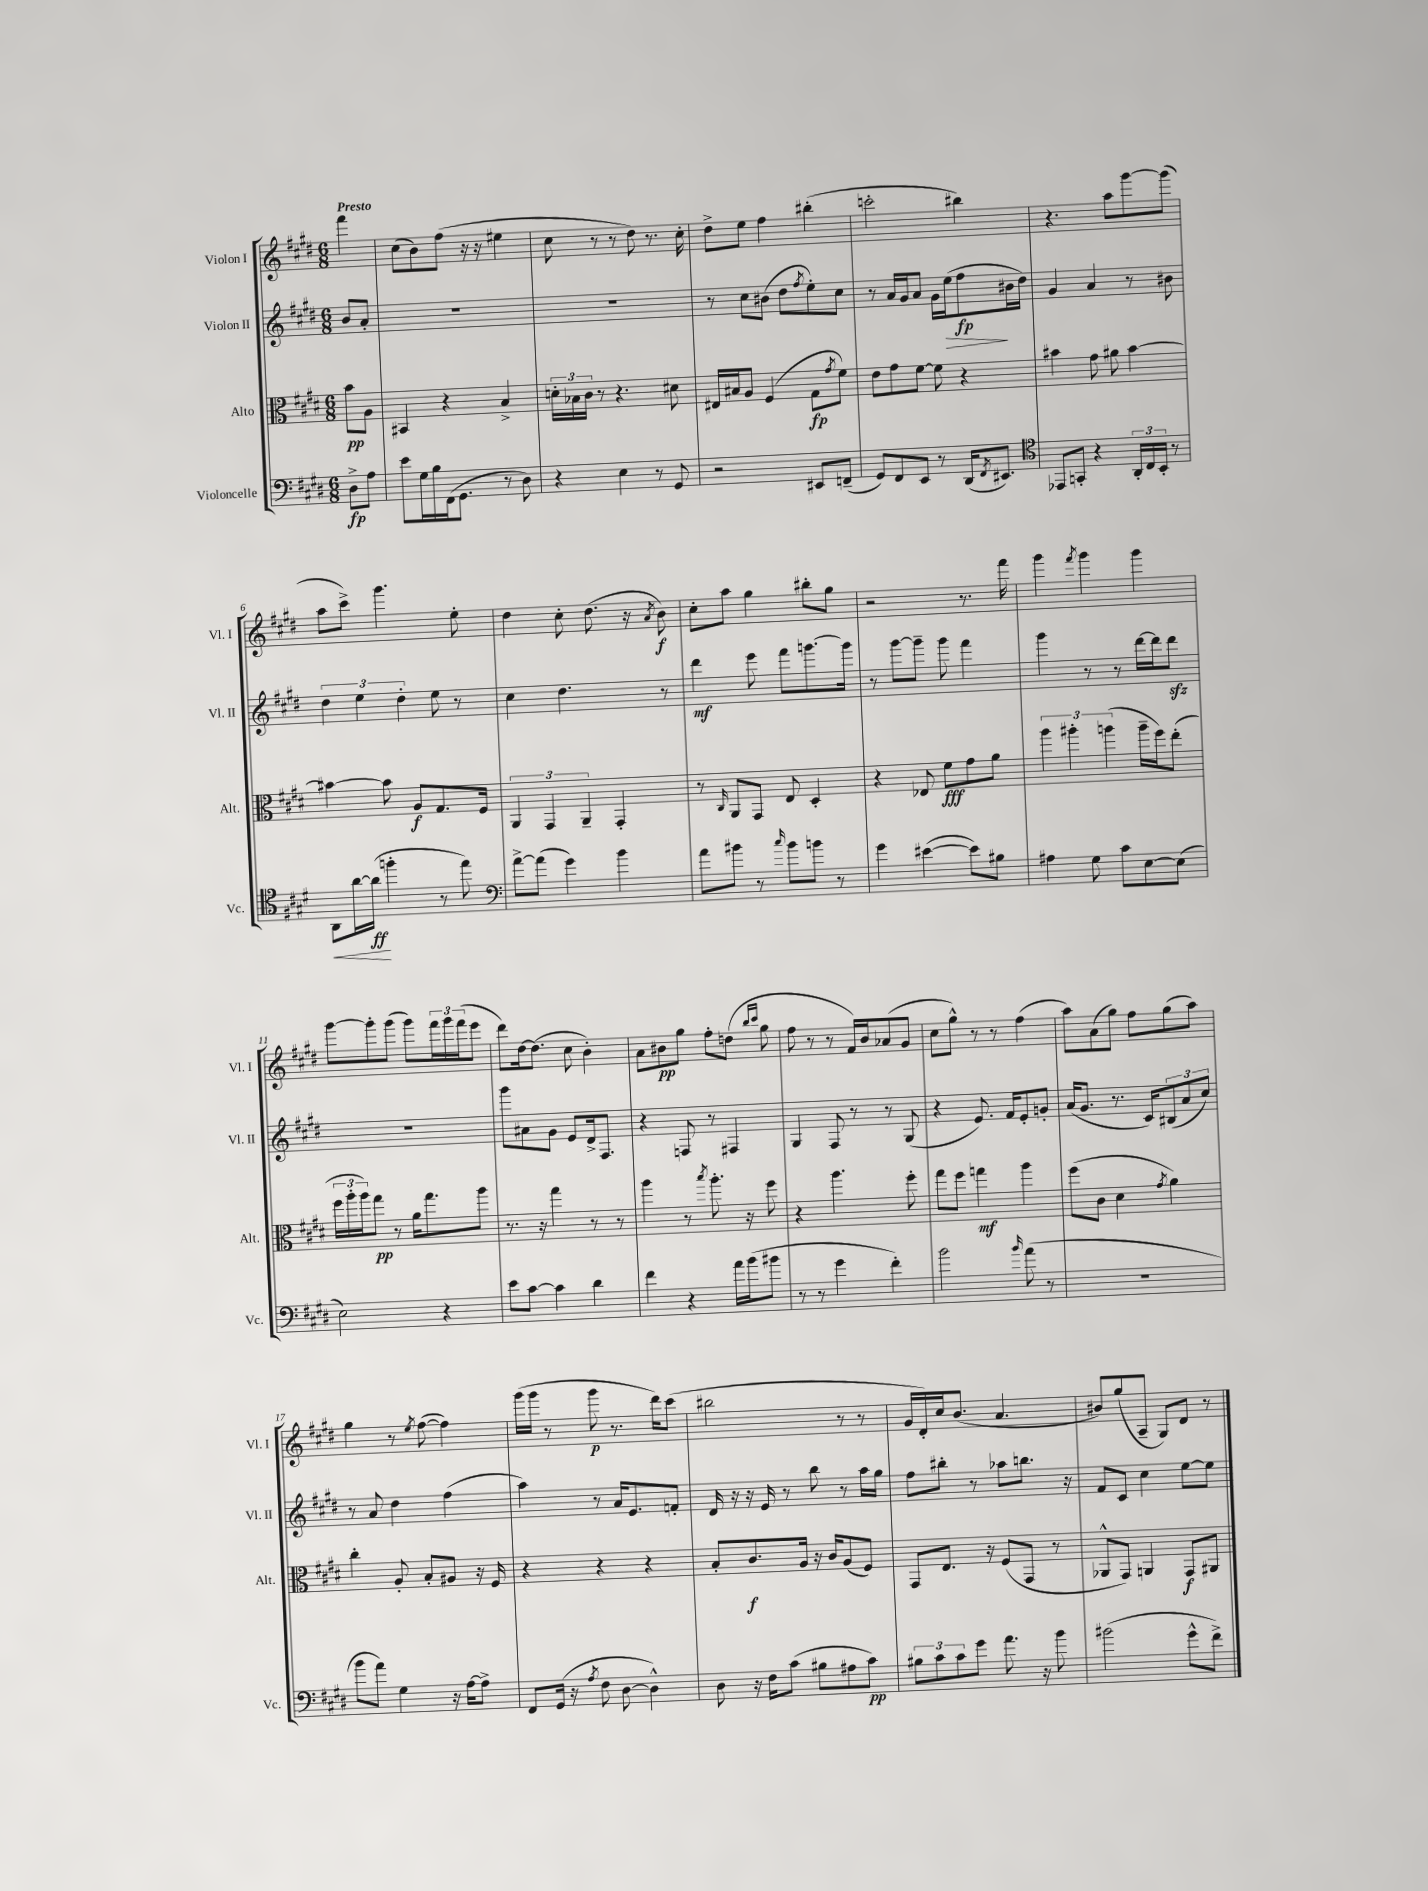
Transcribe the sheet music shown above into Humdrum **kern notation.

**kern	**kern	**kern	**kern
*staff4	*staff3	*staff2	*staff1
*clefF4	*clefC3	*clefG2	*clefG2
*k[f#c#g#d#]	*k[f#c#g#d#]	*k[f#c#g#d#]	*k[f#c#g#d#]
*M6/8	*M6/8	*M6/8	*M6/8
8D#^\L	8b\L	8b/L	4fff#\
8A\J	8A\J	8a'/J	.
=	=	=	=
8e\L	4BB#/	2.r	(8cc#\L
16G#\L	.	.	8b\)
16B\	.	.	.
(16FF#\J	4r	.	(8ff#\J
8.GG#\J	.	.	.
.	.	.	16r
.	.	.	16r
8r	4B^/	.	4ee#\
8D#\)	.	.	.
=	=	=	=
4r	24d'\LL	2.r	8cc#\
.	24B-\	.	.
.	24c#\JJ	.	.
.	8r	.	8r
4E\	4.r	.	8r
.	.	.	8dd#\)
8r	.	.	8.r
8GG#/	8d#\	.	.
.	.	.	16cc#'\
=	=	=	=
2r	16E#/LL	8r	8dd#^\L
.	16B#/J	.	.
.	8A/J	8cc#\L	8ee\J
.	(4F#/	(8b#\J	4ff#\
.	.	8dd#\L	.
.	.	8qff#/	.
8EE#/L	8G#\L	8ee'\)	(4bb#'\
.	8qg#/	.	.
(8FF~/J	8f#\J)	8cc#\J	.
=	=	=	=
8GG#/L)	8e\L	8r	2ccc'\
8FF#/	8g#\	16a/LL	.
.	.	16g#/J	.
8EE/J	[8f#\J	8a/J	.
8r	8f#\]	16g#\LL	.
.	.	(16ee\J	.
(16DD#/LK	4r	8ff#\	4bb#\)
8qFF#/	.	.	.
8.EE#/J)	.	.	.
.	.	16b#\L	.
.	.	16dd#\JJ)	.
=	=	=	=
*clefC4	*	*	*
8EE-/L	4b#\	4g#/	4.r
8GG'/J	.	.	.
4r	8g#\	4a/	.
.	8a#\	.	8aa\L
24AA'/LL	[4b#\	8r	[8ggg#\
24C#/	.	.	.
24BB'/JJ	.	.	.
8r	.	8b#\	(8ggg#\]J
=	=	=	=
8AA\L	4b#\_	6dd#\	8aa\L
[16a\L	.	.	8ccc#^\J)
.	.	6ee\	.
(16a\]JJ	.	.	.
4ff'\	8b#\]	.	4.ggg#\
.	.	6dd#'\	.
.	8A/L	.	.
8r	8.G#/	8ee\	.
8ee\)	.	8r	8ee'\
.	16F#/Jk	.	.
=	=	=	=
*clefF4	*	*	*
[8a^\L	6AA/	4cc#\	4dd#\
(8a\]J	.	.	.
.	6GG#/	.	.
4g#\)	.	4.dd#\	8cc#'\
.	6AA~/	.	.
.	.	.	(8.dd#\
4b\	4GG#'/	.	.
.	.	.	16r
.	.	.	8qa/
.	.	8r	8b\)
=	=	=	=
8a\L	8r	4ddd#\	8cc#'\L
.	16qqC#/	.	.
8b#\J	8AA/L	.	8aa\J
8r	8GG#/J	8eee\	4gg#\
16qqcc#/	.	.	.
8b#\L	8E/	8fff#\L	.
8b\J	4D#'/	[8.ggg\	8bb#'\L
8r	.	.	8gg#\J
.	.	16ggg\]Jk	.
=	=	=	=
4g#\	4r	8r	2r
.	.	[8ggg#\L	.
([4e#\	8E-/	8ggg#~\]J	.
.	8f#\L	8ggg#\	.
8e#\]L)	8g#\	4fff#\	8.r
8B#\J	8a\J	.	.
.	.	.	16fff#\
=	=	=	=
4A#\	6aa\	4ggg#\	4ggg#\
.	6aa#'\	.	.
.	.	.	8qfff#/
8G#\	.	8r	4ggg#\
.	(6aa\	.	.
8c#\L	.	8r	.
[8E\	16aa~\LL	[16ddd#\LL	4ggg#\
.	16ff#\J)	16ddd#\]J	.
(8E\]J	(8ee'\J	8ddd#\J	.
=	=	=	=
2E\)	24ff#\LL	2.r	[8ggg#\L
.	24aa'\	.	.
.	24aa\J)	.	.
.	8gg#\J	.	8ggg#'\]
.	8r	.	(8ggg#\J
.	16a\LK	.	8ggg#\L)
.	8.gg#\	.	.
4r	.	.	24fff#\L
.	.	.	24ggg#\
.	.	.	(24fff#\J
.	8aa\J	.	8eee\J
=	=	=	=
8e\L	8.r	8ggg#\L	8ddd#\L)
[8c#\J	.	8a#\	[16dd#\k
.	16r	.	(8.dd#\]J
4c#\]	4gg#\	8g#\J	.
.	.	8e/L	8cc#\
4d#\	8r	16d#^/k	4b'\)
.	.	8.F#/J	.
.	8r	.	.
=	=	=	=
4f#\	4aa\	4r	8a\L
.	.	.	8b#\
4r	8r	8F/	8gg#\J
.	8qbb/	.	.
.	8.aa'\	8r	8ff#'\L
16a\LL	.	4F#/	(8dd\J
(16b\J	16r	.	.
.	.	.	16qqbb/LL
.	.	.	16qqccc#/JJ
8b#\J	8ff#\	.	8gg#\
=	=	=	=
8r	4r	4G#/	8ff#\
8r	.	.	8r
4g#\	4.aa\	8F#/	8r
.	.	8r	16f#/LL)
.	.	.	16b/J
4f#'\)	.	8r	(8a-/
.	8ff#'\	(8G#/	8g#/J
=	=	=	=
2b\	8gg#\L	4r	8cc#\L
.	8ff#\J	.	8gg#^^\J)
.	4gg\	8.e/)	8r
.	.	.	8r
.	.	16f#/LK	.
16qqb/	.	.	.
(8a\	4aa\	8e'/	(4ff#\
8r	.	8g'/J	.
=	=	=	=
2.r	(8ff#\L	(16a/LK	8aa\L)
.	.	8.g#/J	.
.	8c#\J	.	(8a\
.	4d#\	8.r	8gg#\J)
.	.	.	8ff#\L
.	.	16c#/LK)	.
.	8qg#/	.	.
.	4a\)	(12B#/	(8gg#\
.	.	12a/	.
.	.	.	8aa\J)
.	.	12cc#/J)	.
=	=	=	=
8b\L	4cc#'\	8r	4gg#\
8a\J)	.	8a/	.
4G#\	8A'/	4dd#\	8r
.	.	.	8qee/
.	8B'/L	.	([8ff#\
16r	8A#/J	(4ff#\	4ff#\])
[16A\LK	.	.	.
8A^\]J	16r	.	.
.	16F#/	.	.
=	=	=	=
8FF#/L	4r	4aa\)	(16ggg#\LL
.	.	.	16ggg#\JJ
(16GG#/Jk	.	.	8r
16r	.	.	.
8qA/	.	.	.
8F#\	4r	8r	8ggg#\
[8D#\	.	16a/LK	8.r
.	.	8.e/	.
4D#^^\])	4r	.	.
.	.	.	16ddd#\LK)
.	.	8f'/J	(8ccc#\J
=	=	=	=
8D#\	8B'/L	16d#/	2bb#\
.	.	16r	.
16r	8.c#/	16r	.
16F#\LK	.	16e/	.
(8c#\J	.	8r	.
.	16A/Jk	.	.
8B#\L	16r	8bb\	.
.	16c#/LK	.	.
8A#\	(8A/	8r	8r
8c#\J)	8F#/J)	16aa\LL	8r
.	.	16gg#\JJ	.
=	=	=	=
12B#\L	8GG#/L	8ff#\L	16g#/LL
.	.	.	16d#'/)
12c#\	.	.	.
.	8.E/J	8bb#'\J	16cc#/J
12c#\	.	.	.
.	.	.	(8.b/J
8g#\J	.	8r	.
.	16r	.	.
8.a\	(8F#/L	8aa-\L	4.a/
.	8GG#/J	8.bb\J	.
16r	.	.	.
8b\	8r	.	.
.	.	16r	.
=	=	=	=
(2b#\	8AA-^^/L	8f#/L	8b#/L)
.	8GG#/J)	8c#/J	(8gg#/
.	4AA/	4cc#\	8A~/J
.	.	.	8G#/L)
8g#^^\L	8GG#/L	[8ee\L	8d#/J
8f#^\J)	8AA#/J	8ee\]J	8r
==	==	==	==
*-	*-	*-	*-
